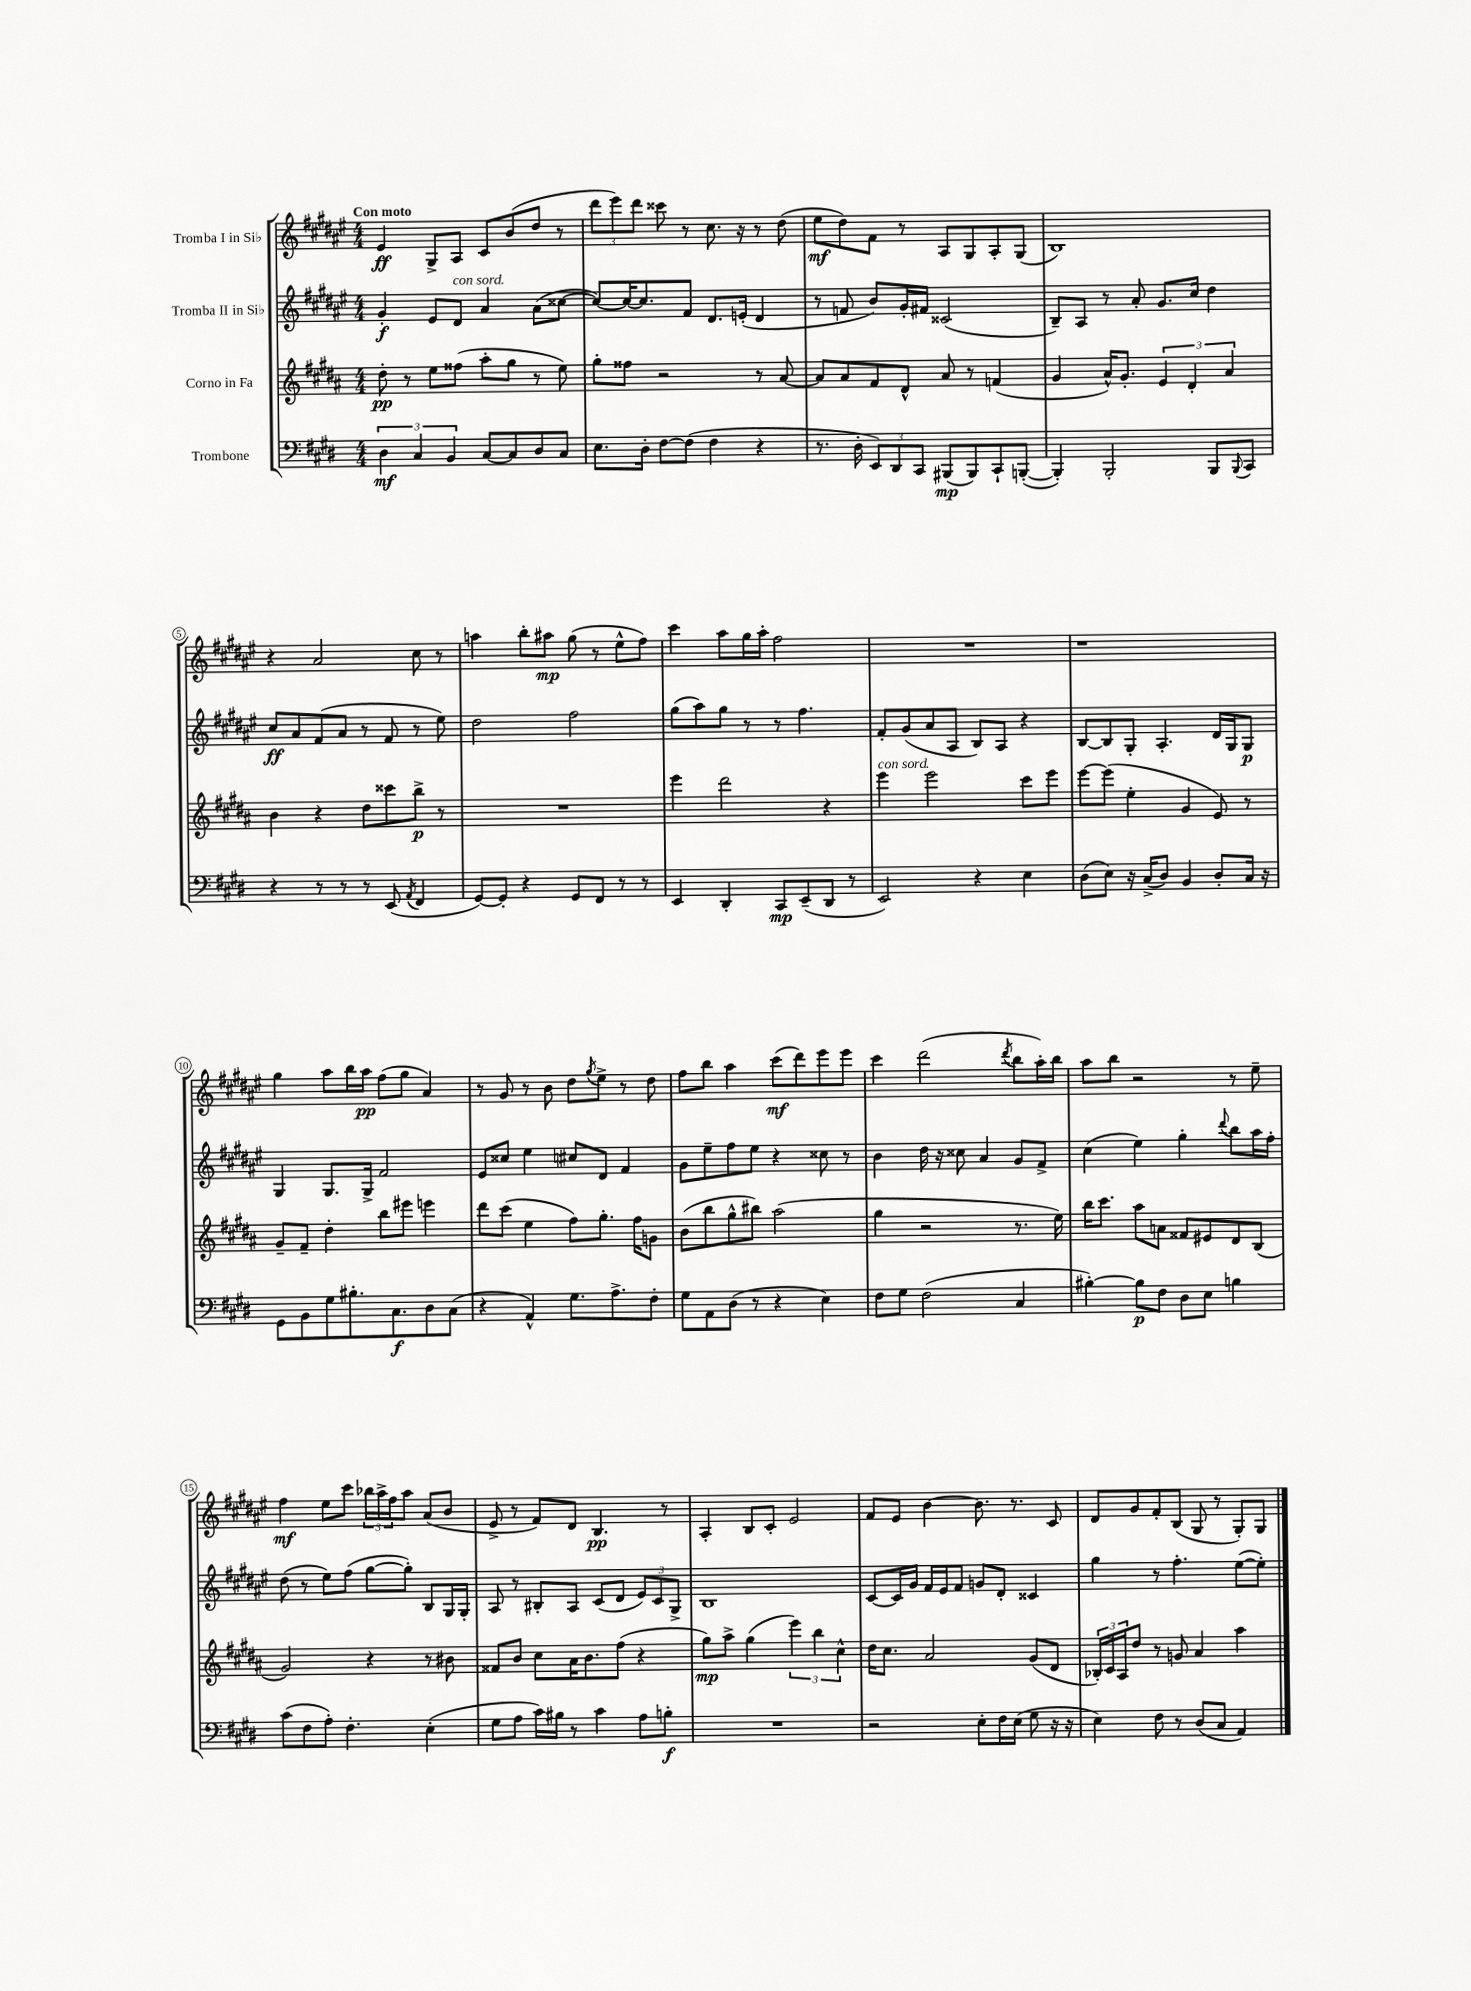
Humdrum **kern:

**kern	**kern	**kern	**kern
*staff4	*staff3	*staff2	*staff1
*clefF4	*clefG2	*clefG2	*clefG2
*k[f#c#g#d#]	*k[f#c#g#d#a#]	*k[f#c#g#d#a#e#]	*k[f#c#g#d#a#e#]
*M4/4	*M4/4	*M4/4	*M4/4
6D#	8dd#'	4g#'	4e#
.	8r	.	.
6C#	.	.	.
.	8ee	8e#	8G#^
6BB	.	.	.
.	(8ff##	8d#	8A#
[8C#	8aa#'	4a#	8c#
8C#]	8gg#	.	(8b
8D#	8r	(8a#	8dd#
8C#	8ee)	[8cc##	8r
=	=	=	=
8.E	8gg#'	8cc##_)	12ddd#
.	.	.	12eee#)
.	8ff##	16cc##_	.
.	.	.	12ddd#
16D#'	.	8.cc##]	.
[8F#	2r	.	8ccc##
(8F#]	.	8f#	8r
4F#	.	8.d#	8.cc#
.	.	(16e'	16r
4r	8r	4d#	8r
.	[8a#	.	(8dd#
=	=	=	=
8.r	8a#]	8r	8ee#
.	8a#	8f	8dd#)
16D#'	.	.	.
12EE)	8f#	8b)	8f#
12DD#	.	.	.
.	8d#^^	16g#'	8r
12CC#	.	.	.
.	.	16f#	.
(8BBB#	8a#	(2c##	8A#
8BBB#)	8r	.	8G#
8CC#`	(4f	.	8A#'
([8BBB'	.	.	(8G#
=	=	=	=
4BBB'])	4g#	8B~)	1B)
.	.	8A#	.
2BBB'	16a#^^)	8r	.
.	8.g#'	.	.
.	.	8a#'	.
.	6e	8.g#	.
.	6d#'	.	.
.	.	16cc#	.
8BBB	.	4dd#	.
.	6a#	.	.
8qqBBB	.	.	.
8CC#	.	.	.
=	=	=	=
4r	4b	8cc#	4r
.	.	8a#	.
8r	4r	(8f#	2a#
8r	.	8a#	.
8r	8dd#	8r	.
(8EE	8ccc##	8f#	.
8qAA	.	.	.
4FF#	8bb^	8r	8cc#
.	8r	8ee#)	8r
=	=	=	=
[8GG#)	1r	2dd#	4aa
8GG#']	.	.	.
4r	.	.	8bb'
.	.	.	8aa#
8GG#	.	2ff#	(8gg#
8FF#	.	.	8r
8r	.	.	8ee#^^
8r	.	.	8ff#)
=	=	=	=
4EE	4eee	(8gg#	4ccc#
.	.	8aa#)	.
4DD#'	2ddd#	8gg#	8aa#
.	.	8r	16gg#
.	.	.	16aa#'
8CC#	.	8r	2ff#
(8EE~	.	4.ff#	.
8DD#	4r	.	.
8r	.	.	.
=	=	=	=
2EE)	4eee	8f#'	1r
.	.	(8g#	.
.	2eee	8a#	.
.	.	8A#	.
4r	.	8B)	.
.	.	8A#	.
4E	8ccc#	4r	.
.	8eee	.	.
=	=	=	=
(8D#	[8eee	[8B	1r
8E)	(8eee]	8B]	.
16r	4ee'	8G#'	.
(16C#^	.	.	.
8D#)	.	4.A#'	.
4BB	4g#	.	.
8D#'	8e)	16d#	.
.	.	16G#	.
16C#	8r	8G#	.
16r	.	.	.
=	=	=	=
8GG#	8g#~	4G#	4gg#
8BB	8f#~	.	.
8G#	4dd#'	8.G#	8aa#
8.B#'	.	.	16bb
.	.	16G#^	16aa#
.	8bb	2f#	(8ff#
8.C#	.	.	.
.	8eee#	.	8gg#
8D#	4eee	.	4a#)
(8C#	.	.	.
=	=	=	=
4r	8ddd#	8e#	8r
.	(8ccc#	8cc##	8g#
4AA^^)	4ee	4ee#	8r
.	.	.	8b
8.G#	8ff#)	8cc#	8dd#
.	.	.	8qgg#
.	8.gg#'	8d#	8ee#^
8.A^	.	.	.
.	.	4f#	8r
.	16ff#	.	.
8F#'	8g	.	8dd#
=	=	=	=
8G#	(8b	8g#	8ff#
8AA	8bb	8ee#~	8bb
(8D#	8gg#^^	8ff#	4aa#
8r	8bb#)	8ee#	.
4r	(2aa#	4r	(8ccc#
.	.	.	8ddd#)
4E)	.	8cc##	8eee#
.	.	8r	8eee#
=	=	=	=
8F#	4gg#	4b	4ccc#
8G#	.	.	.
(2F#	2r	16dd#	(2ddd#
.	.	16r	.
.	.	8cc##	.
.	.	4a#	.
.	.	.	8qddd#
4C#	8.r	8g#	8bb
.	.	8f#^	16aa#')
.	16ee)	.	16bb
=	=	=	=
[4B#')	16bb	(4cc#	8aa#
.	8.ccc#	.	.
.	.	.	8bb
8B#]	8aa#	4ee#)	2r
8F#	8a	.	.
8D#	8f##	4gg#'	.
8E	8e#	.	.
.	.	8qqddd#	.
4B	8d#	8bb	8r
.	(8B	16aa#	8ee#~
.	.	16ff#'	.
=	=	=	=
(8c#	2g#)	(8dd#	4ff#
8F#	.	8r	.
8A')	.	8ee#)	8ee#
4.F#'	.	(8ff#	8ccc#
.	4r	[8gg#	24bb-
.	.	.	24aa#^
.	.	.	24ff#
.	.	8gg#'])	8aa#
(4E'	8r	8B	(8a#
.	8b#	16G#	8b
.	.	16G#'	.
=	=	=	=
8G#	8f##	8A#	8e#^
8A	8b	8r	8r
16c#)	8cc#	8B#'	8f#)
16B#	.	.	.
8r	16a#	8A#	8d#
.	8.b	.	.
4c#	.	(8c#	4.B
.	(8ff#	8d#	.
8A	4r	12e#)	.
.	.	12c#	.
8B'	.	.	8r
.	.	12G#^	.
=	=	=	=
1r	8gg#)	1B	4A#'
.	8aa#^	.	.
.	(4gg#	.	8B
.	.	.	8c#'
.	6eee)	.	2e#
.	6bb	.	.
.	6cc#^^	.	.
=	=	=	=
2r	16dd#	[8c#	8f#
.	8.cc#	.	.
.	.	16c#]	8e#
.	.	16g#	.
.	2a#	16f#	[4b
.	.	16e#	.
.	.	8f#	.
8E'	.	8g	8.b]
16F#	.	8d#'	.
(16E	.	.	8.r
8G#	(8g#	4c##	.
16r	8d#	.	8c#
16r	.	.	.
=	=	=	=
4E)	24B-')	4gg#	8d#
.	24c#	.	.
.	24A#	.	.
.	8dd#	.	8g#
8F#	8r	8r	8f#'
8r	8g	4.ff#'	(8B
(8D#	4a#	.	8G#
8C#	.	.	8r
4AA)	4aa#	([8ee#	8G#')
.	.	8ee#'])	8G#
==	==	==	==
*-	*-	*-	*-
